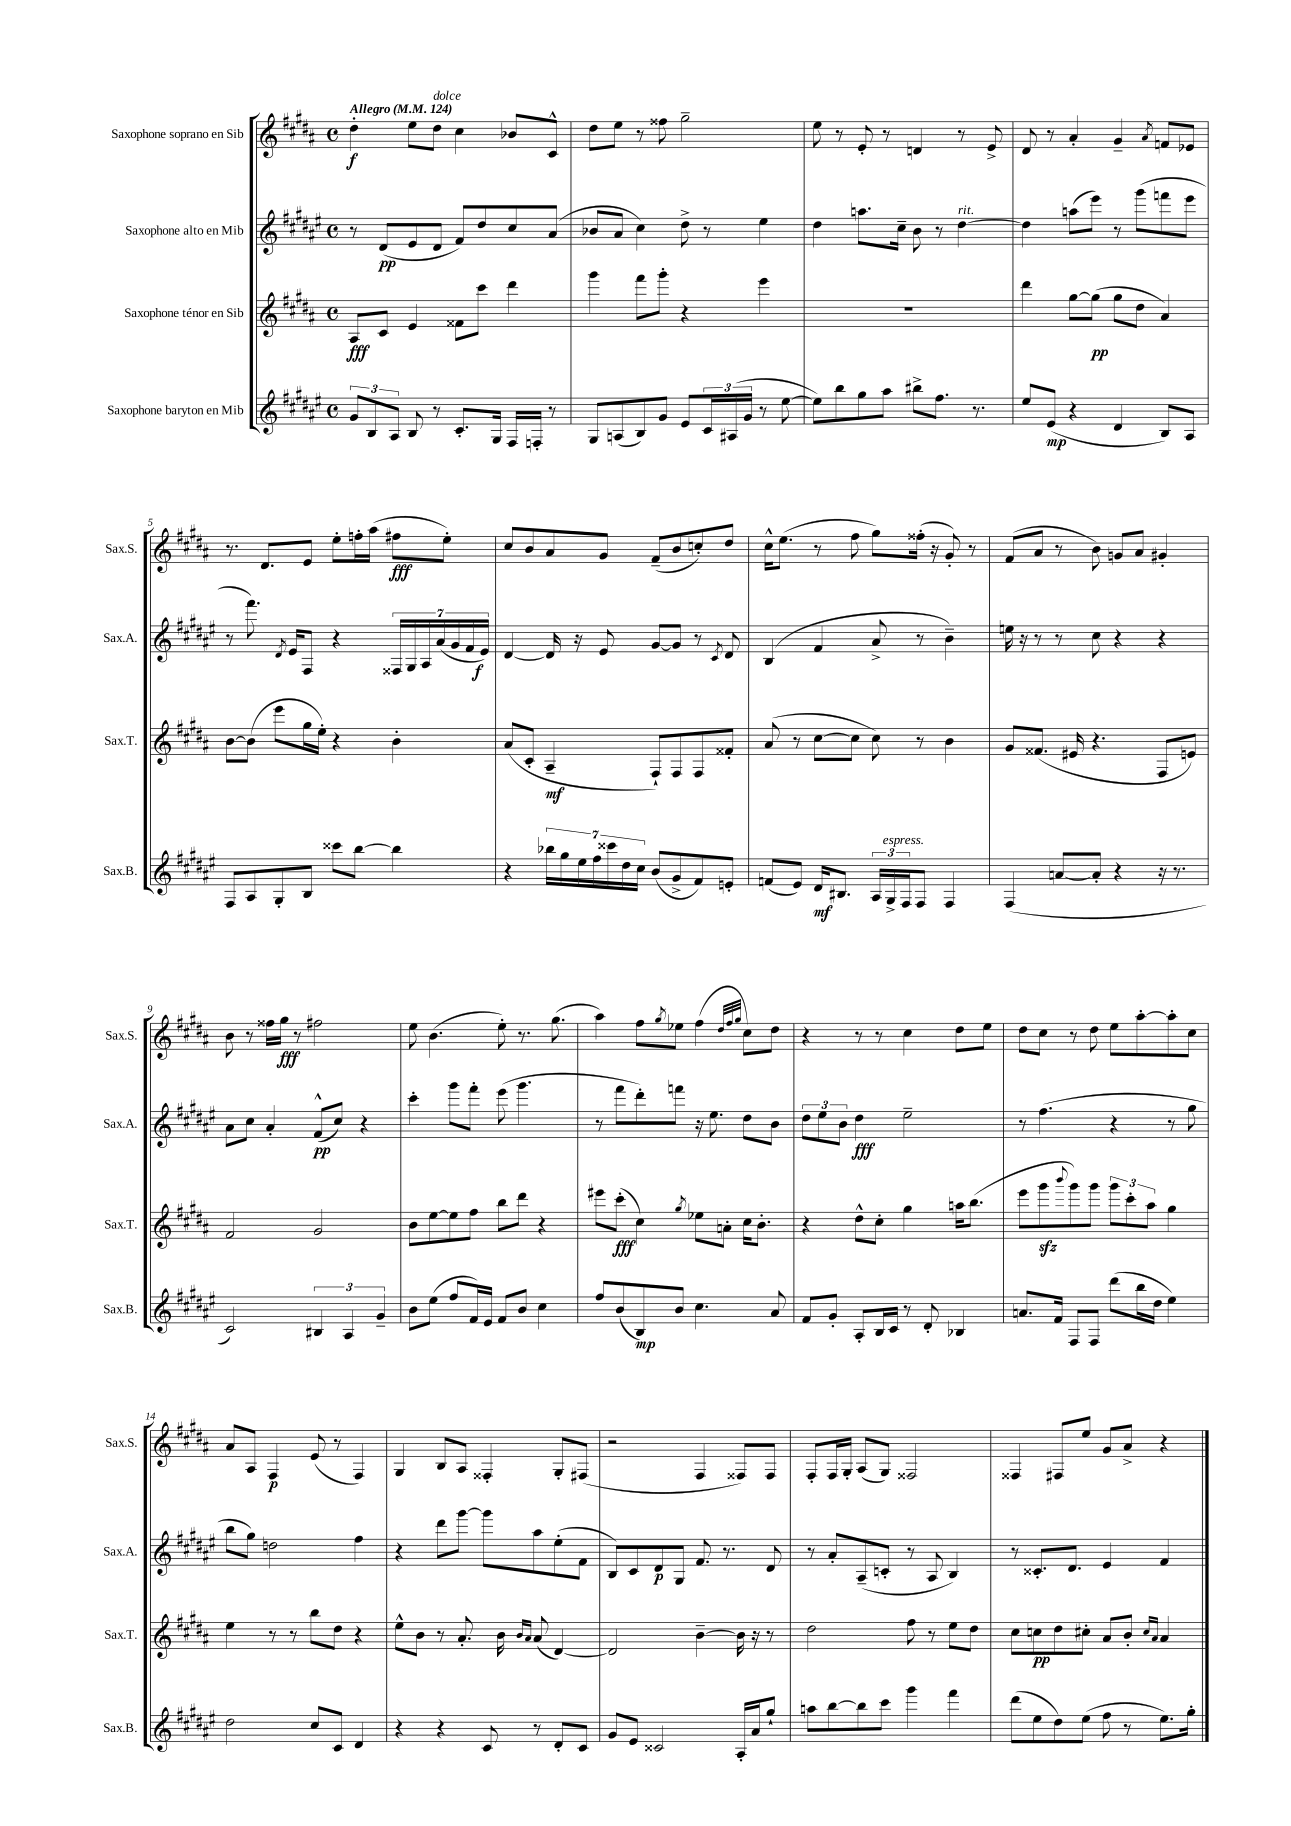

**kern	**kern	**kern	**kern
*staff4	*staff3	*staff2	*staff1
*clefG2	*clefG2	*clefG2	*clefG2
*k[f#c#g#d#a#e#]	*k[f#c#g#d#a#]	*k[f#c#g#d#a#e#]	*k[f#c#g#d#a#]
*M4/4	*M4/4	*M4/4	*M4/4
*met(c)	*met(c)	*met(c)	*met(c)
*MM124	*MM124	*MM124	*MM124
12g#/L	8A#/L	8r	4dd#'\
12B/	.	.	.
.	8c#/J	(8d#/L	.
12A#/J	.	.	.
8B/	4e/	8e#/	8ee\L
8r	.	8d#/J	8dd#\J
8.c#'/L	8f##\L	8f#/L)	4cc#\
.	8ccc#\J	8dd#/	.
16G#/Jk	.	.	.
16F#/LL	4ddd#\	8cc#/	8b-/L
16F'/JJ	.	.	.
8r	.	(8a#/J	8c#^^/J
=	=	=	=
8G#/L	4ggg#\	8b-/L	8dd#\L
(8A/	.	8a#/J	8ee\J
8B/)	8fff#\L	4cc#\)	8r
8g#/J	8ggg#'\J	.	8ff##\
8e#/L	4r	8dd#^\	2gg#~\
24c#/L	.	8r	.
(24A#/	.	.	.
24g#/JJ	.	.	.
8r	4eee\	4ee#\	.
[8ee#\	.	.	.
=	=	=	=
8ee#\]L)	1r	4dd#\	8ee\
8bb\	.	.	8r
8gg#\	.	8.aa\L	8e'/
8aa#\J	.	.	8r
.	.	16cc#~\Jk	.
8bb#^\L	.	8b\	4d/
8.ff#\J	.	8r	.
.	.	[4dd#\	8r
8.r	.	.	.
.	.	.	8e^/
=	=	=	=
8ee#/L	4ddd#\	4dd#\]	8d#/
(8e#/J	.	.	8r
4r	[8gg#\L	(8aa\L	4a#'/
.	(8gg#\]J	8eee#\J)	.
4d#/	8gg#\L	8r	4g#~/
.	8dd#\J	(8ggg#\L	.
.	.	.	8qa#/
8B/L)	4a#/)	8fff\	8f/L
8A#/J	.	8eee#\J	8e-/J
=	=	=	=
8F#/L	[8b\L	8r	8.r
8A#/	(8b\]J	8.fff#\)	.
.	.	.	8.d#/L
8G#'/	8eee\L	.	.
.	.	8qd#/	.
.	.	16e#/LK	.
8B/J	16gg#\L	8F#/J	8e/J
.	16ee'\JJ)	.	.
8ccc##\L	4r	4r	8ee'\L
[8bb\J	.	.	16ff'\L
.	.	.	(16aa#\JJ
4bb\]	4b'\	28F##/LL	8ff#\L
.	.	28G#/	.
.	.	28A#/	.
.	.	(28a#/	.
.	.	.	8ee'\J)
.	.	28g#/	.
.	.	28f#/	.
.	.	28e#/JJ)	.
=	=	=	=
4r	(8a#/L	[4d#/	8cc#/L
.	8c#'/J	.	8b/
28bb-\LL	4A#~/	16d#/]	8a#/
28gg#\	.	.	.
.	.	16r	.
28ee#\	.	.	.
28ff#\	.	.	.
.	.	8e#/	8g#/J
28ccc##\	.	.	.
28dd#\	.	.	.
28cc#\JJ	.	.	.
(8b/L	8F#`/L)	[8g#/L	(8f#~/L
8g#^/	8F#/	8g#/]J	8b/
8f#/)	8F#/	8r	8cc'/)
.	.	8qc#/	.
8e'/J	8f##'/J	8d#/	8dd#/J
=	=	=	=
(8f/L	(8a#/	(4B/	16cc#^^\LK
.	.	.	(8.ee\J
8e#/J)	8r	.	.
16d#/LK	[8cc#\L	4f#/	8r
8.B#/J	.	.	.
.	8cc#\]J	.	8ff#\
24A#/LL	8cc#\)	8a#^/	8gg#\L)
24G#^/	.	.	.
24F#/J	.	.	.
8F#/J	8r	8r	(16ff##'\Jk
.	.	.	16r
4F#/	4b\	4b~\)	8g#'/)
.	.	.	8r
=	=	=	=
(4F#/	8g#/L	16ee\	(8f#/L
.	.	16r	.
.	(8.f##/J	8r	8a#/J
[8a/L	.	8r	8r
.	16e#/	.	.
8a'/]J	4.r	8cc#\	8b\)
4r	.	4r	8g/L
.	.	.	8a#/J
16r	8F#/L	4r	4g#'/
8.r	.	.	.
.	8e/J)	.	.
=	=	=	=
2c#/)	2f#/	8a#\L	8b\
.	.	8cc#\J	8r
.	.	4a#'/	16ff##\LL
.	.	.	16gg#\JJ
.	.	.	8r
6B#/	2g#/	(8f#^^/L	2ff#\
.	.	8cc#/J)	.
6A#/	.	.	.
.	.	4r	.
6g#~/	.	.	.
=	=	=	=
8b\L	8b\L	4ccc#'\	8ee\
(8ee#\J	[8ee\	.	(4.b\
8ff#/L	8ee\]	8ggg#\L	.
16f#/L)	8ff#\J	8fff#'\J	.
16e#/JJ	.	.	.
8f#/L	8bb\L	(8eee#\	8ee'\)
8b/J	8ddd#\J	4.ggg#\	8.r
4cc#\	4r	.	.
.	.	.	(8.gg#\
=	=	=	=
8ff#/L	8eee#\L	8r	4aa#\)
(8b/	(8ccc#'\J	8fff#\L	.
8B/)	4cc#\)	8ddd#'\)	8ff#\L
.	.	.	8qgg#/
8b/J	.	8fff\J	8ee-\J
.	8qgg#/	.	.
4.cc#\	8ee-\L	16r	(4ff#\
.	.	8.ee#\	.
.	8a'\J	.	.
.	.	.	32qqdd#/LLL
.	.	.	32qqff#/
.	.	.	32qqgg#/JJJ
.	16cc#\LK	8dd#\L	8cc#\L)
.	8.b'\J	.	.
8a#/	.	8b\J	8dd#\J
=	=	=	=
8f#/L	4r	12dd#\L	4r
.	.	12ee#\	.
8g#'/J	.	.	.
.	.	12b\J	.
8A#'/L	8dd#^^\L	4dd#\	8r
16B/L	8cc#'\J	.	8r
16c#/JJ	.	.	.
8r	4gg#\	2ee#~\	4cc#\
8d#'/	.	.	.
4B-/	16aa\LK	.	8dd#\L
.	(8.bb\J	.	.
.	.	.	8ee\J
=	=	=	=
8.a/L	8eee\L	8r	8dd#\L
.	8ggg#\	(4.ff#\	8cc#\J
16f#/Jk	.	.	.
.	8qqbbb/	.	.
8F#/L	8ggg#\)	.	8r
8F#/J	8ggg#\J	.	8dd#\
(8ddd#\L	12ggg#\L	4r	8ee\L
.	12ccc#'\	.	.
16bb\L	.	.	[8aa#'\
.	12aa#\J	.	.
16dd#\JJ	.	.	.
4ee#\)	4gg#\	8r	8aa#'\]
.	.	8gg#\	8cc#\J
=	=	=	=
2dd#\	4ee\	8bb\L	8a#/L
.	.	8gg#\J)	8A#/J
.	8r	2dd\	4F#/
.	8r	.	.
8cc#/L	8bb\L	.	(8e/
8c#/J	8dd#\J	.	8r
4d#/	4r	4ff#\	4F#/)
=	=	=	=
4r	8ee^^\L	4r	4G#/
.	8b\J	.	.
4r	8r	8ddd#\L	8B/L
.	8.a#'/	[8ggg#\J	8A#/J
8c#/	.	8ggg#\]L	4F##'/
.	16b\	.	.
.	16qqb/LL	.	.
.	16qqa#/JJ	.	.
8r	(8a#/	8aa#\	.
8d#'/L	[4d#/)	(8ee#'\	8G#'/L
8c#/J	.	8f#\J	(8F#/J
=	=	=	=
8g#/L	2d#/]	8B/L)	2r
8e#/J	.	8c#/	.
2c##/	.	8d#/	.
.	.	8G#/J	.
.	[4b~\	8.f#/	4F#/
.	.	8.r	.
16A#'/LL	16b\]	.	8F##/L)
16a#/J	16r	.	.
8gg#`/J	8r	8d#/	8F##/J
=	=	=	=
8aa\L	2dd#\	8r	8F#'/L
[8bb\	.	8a#'/L	16F#/L
.	.	.	16G#'/JJ
8bb\]	.	(8A#~/	(8A#/L
8ccc#\J	.	8c'/J	8G#/J)
4ggg#\	8ff#\	8r	2F##/
.	8r	8A#/	.
4fff#\	8ee\L	4B/)	.
.	8dd#\J	.	.
=	=	=	=
(8ddd#\L	8cc#\L	8r	4F##/
8ee#\	8cc\	8.c##'/L	.
8dd#\)	8dd#\	.	8F#/L
.	.	8.d#/J	.
(8ee#\J	8cc#'\J	.	8ee/J
8ff#\	8a#/L	4e#/	8g#/L
8r	8b'/J	.	8a#^/J
.	16qqcc#/LL	.	.
.	16qqa#/JJ	.	.
8.ee#\L)	4a#/	4f#/	4r
16gg#'\Jk	.	.	.
==	==	==	==
*-	*-	*-	*-
